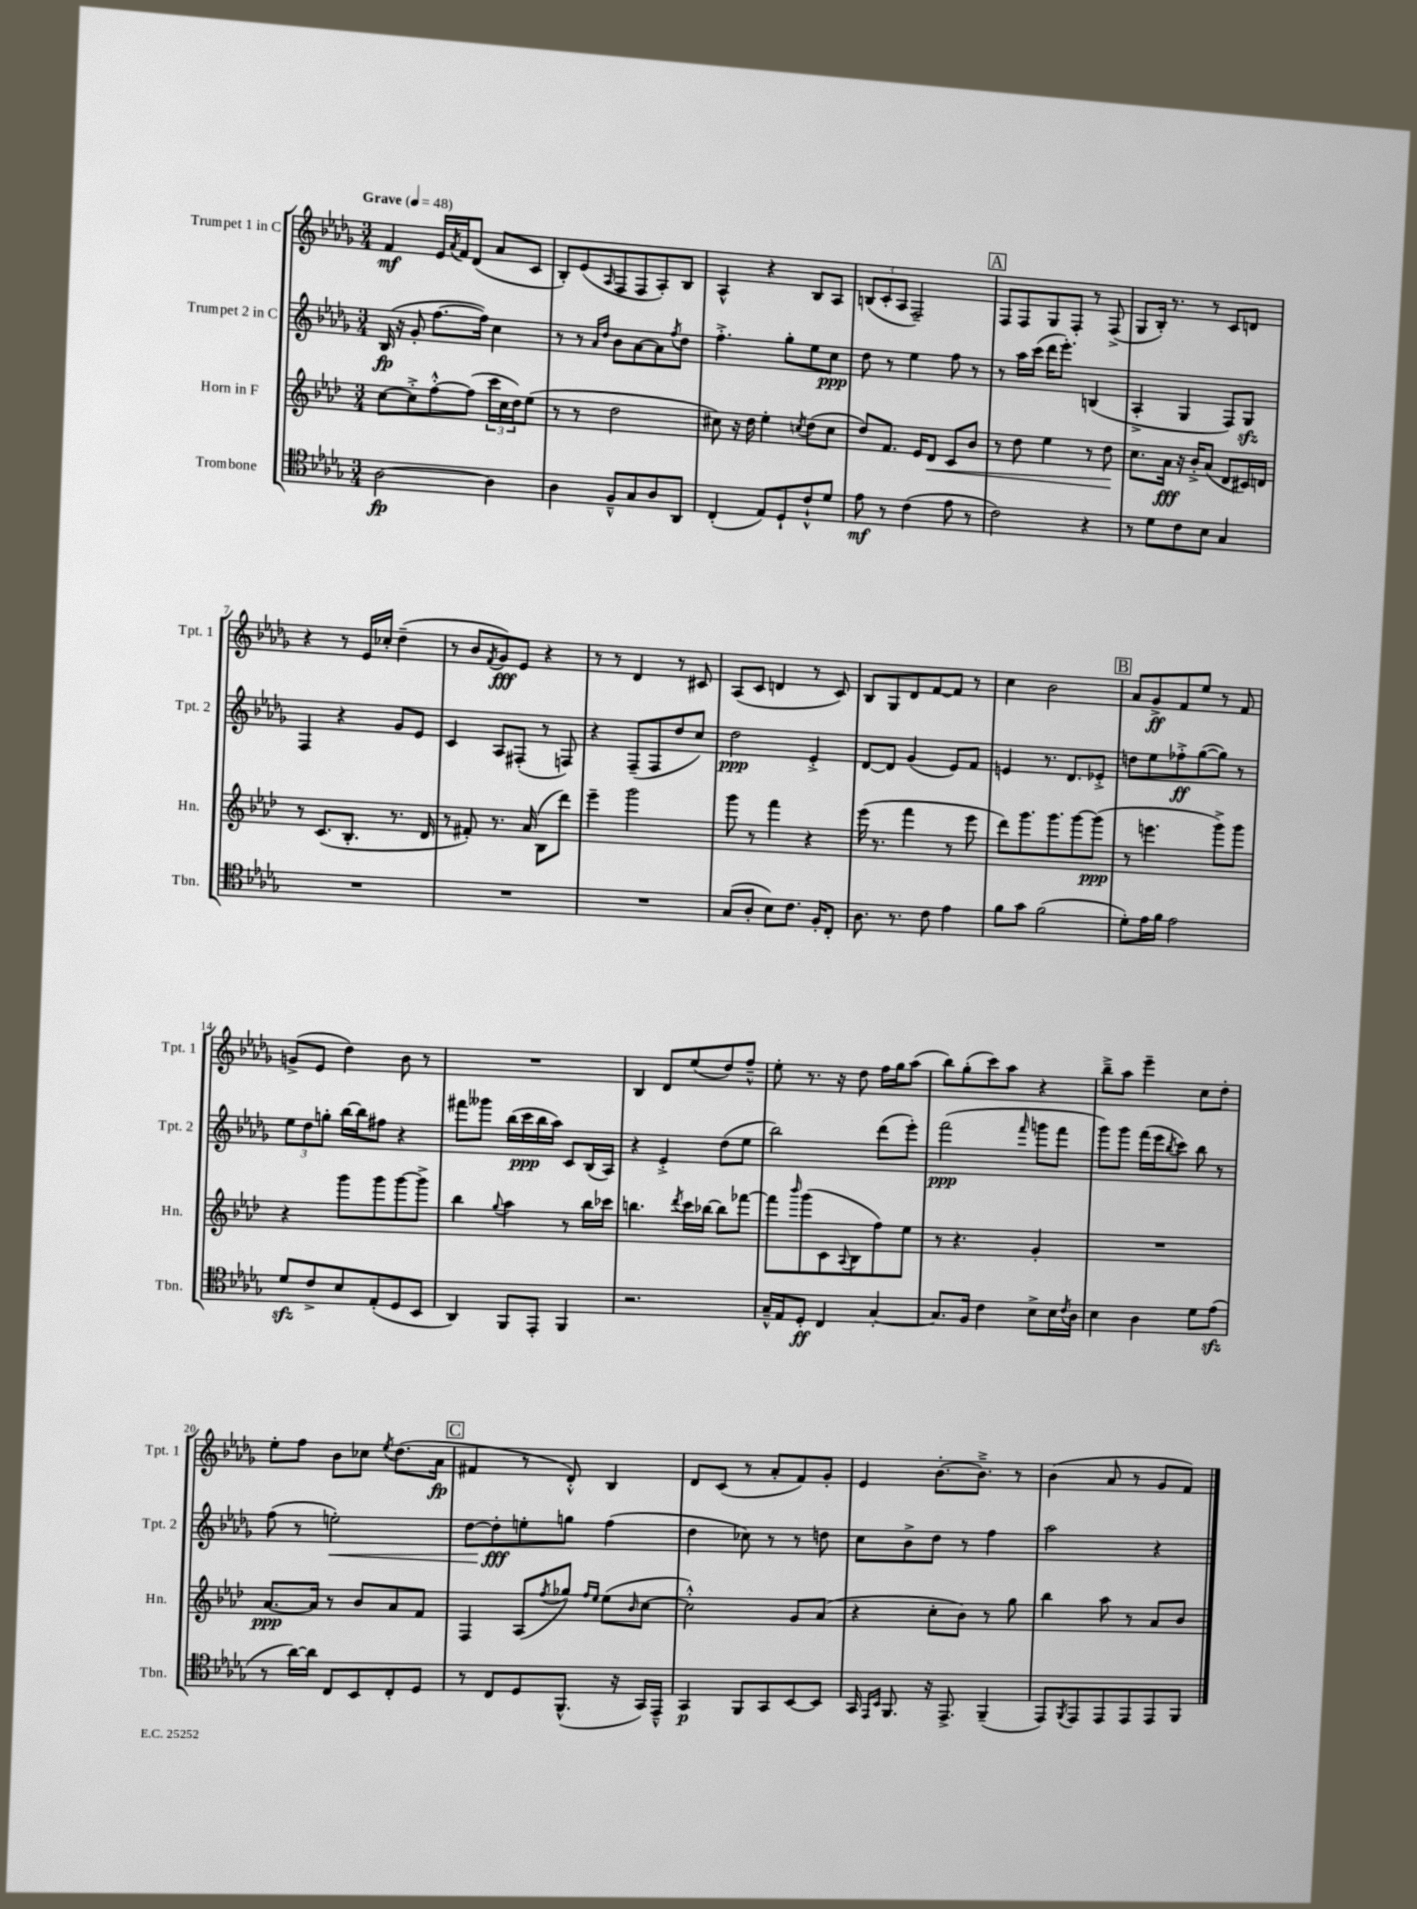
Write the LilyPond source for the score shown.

<<
\new StaffGroup <<
\new Staff = "s0" \with { instrumentName = "Trumpet 1 in C" shortInstrumentName = "Tpt. 1" } {
    \clef treble \key des \major \numericTimeSignature \time 3/4 \tempo "Grave" 4 = 48
    f'4\mf ees'16 \acciaccatura { aes'8 } f'16 des'8( aes'8 c'8 |
    bes8-.) ees'8( \grace { aes16 } f8 f8 aes8-.) bes8 |
    aes4-^ r4 bes8 aes8 |
    \tuplet 3/2 { b8( c'8-. aes8 } f2--) |
    \mark \markup { \box "A" } f8 f8 ges8 f8-. r8 f8->( |
    ges8 bes16-.) r8. r8 c'8 d'8 |
    r4 r8 ees'16 ces''16-. des''4--( |
    r8 bes'8 \acciaccatura { f'8 } ges'8\fff) ees'8 r4 |
    r8 r8 des'4 r8 cis'8 |
    aes8( c'8 d'4 r8 c'8) |
    bes8 ges8 des'8 f'8~ f'8 r8 |
    c''4 bes'2 |
    \mark \markup { \box "B" } aes'8 ges'8->\ff f'8 ees''8 r8 f'8 |
    g'8->( ees'8 des''4) bes'8 r8 |
    R2. |
    bes4 des'8 ees''8( des''8) f''8---^ |
    ees''8-. r8. r16 des''8 f''16 ges''16 aes''8( |
    bes''8) ges''8-.( c'''8) aes''8 r4 |
    bes''8---> aes''8 ees'''4-- c''8 des''8-. |
    ees''8-. f''8 bes'8 ces''8 \acciaccatura { ees''8 } des''8.( aes'16\fp |
    \mark \markup { \box "C" } fis'4 r8 des'8-.-^) bes4 |
    des'8 c'8( r8 aes'8-. f'8) ges'8-. |
    ees'4 bes'8.~-. bes'8.---> r8 |
    bes'4( aes'8 r8 ges'8 f'8) \bar "|." |
}
\new Staff = "s1" \with { instrumentName = "Trumpet 2 in C" shortInstrumentName = "Tpt. 2" } {
    \clef treble \key des \major \numericTimeSignature \time 3/4
    bes16\fp( r16 ges'8-. f''8.~ f''16) c''4 |
    r8 r8 \grace { aes'16 des''16 } bes'8 aes'8~ aes'8 \acciaccatura { f''8 } des''8 |
    f''4.-.-> ges''8-. ees''8 c''8\ppp |
    des''8 r8 ees''4 f''8 r8 |
    \mark \markup { \box "A" } r8 aes''16 c'''16( des'''16 ees'''8.-.) b4( |
    aes4-.-> ges4 f8) ges8\sfz |
    f4 r4 ges'8 ees'8 |
    c'4 aes8 fis8-.( r8 f8) |
    r4 f8--( f8 des''8 c''8) |
    des''2\ppp ees'4-.-> |
    des'8~ des'8 ges'4( ees'8) f'8 |
    e'4 r8. des'8. ees'8-.-> |
    \mark \markup { \box "B" } d''8 ees''8 fes''8-.->\ff ges''8~( ges''8) r8 |
    \tuplet 3/2 { ees''8 des''8 g''8-. } bes''16~ bes''16 fis''8 r4 |
    fis'''8 geses'''8 bes''16( c'''16\ppp bes''16 aes''16) c'8 bes16( aes16) |
    r4 ees'4-.-> des''8( ees''8 |
    bes''2) des'''8( ees'''8-.) |
    f'''2\ppp( \grace { f'''16 } g'''8 f'''8 |
    ges'''8) ges'''8 f'''16( ees'''16 \acciaccatura { bes''8 } c'''8) bes''8 r8 |
    f''8( r8 e''2-.\<) |
    \mark \markup { \box "C" } des''8~ des''8-.\fff\! e''8-. g''8 f''4( |
    des''4 ces''8) r8 r8 d''8 |
    c''8 bes'8-> des''8 r8 f''4 |
    aes''2 r4 \bar "|." |
}
\new Staff = "s2" \with { instrumentName = "Horn in F" shortInstrumentName = "Hn." } {
    \clef treble \key aes \major \numericTimeSignature \time 3/4
    c''8~ c''8-.-> f''8~-.-^ f''8( \tuplet 3/2 { c'''16 c''16 des''16) } ees''8( |
    r8 r8 des''2 |
    cis''8) r16 des''16 ees''4-. \acciaccatura { c''8 } des''8( c''8 |
    des''8) f'8. ees'16 des'8\< c'8 bes'8 |
    \mark \markup { \box "A" } r8 des''8 ees''4 r8 des''8\! |
    c''8. aes'16\fff r16 bes'16-.-> aes'8( des'8 cis'16) d'16 |
    r8 c'8.( bes8.-. r8. des'16 |
    r8 fis'8-.) r8. aes'16( bes8 des'''8) |
    ees'''4-- g'''2 |
    g'''8 r8 f'''4 r4 |
    ees'''16( r8. f'''4 r8 ees'''8 |
    des'''8) g'''8. g'''8. g'''8~ g'''8\ppp( |
    \mark \markup { \box "B" } r8 e'''4. g'''8->) g'''8 |
    r4 g'''8 g'''8 g'''8~ g'''8-> |
    bes''4 \appoggiatura { g''8 } aes''4 r8 bes''16 ces'''16 |
    b''4. \acciaccatura { des'''8 } c'''16 bes''16~ bes''8 fes'''8~ |
    fes'''8 \grace { bes'''16 } g'''8( c'8 \appoggiatura { aes8 } bes8 f''8) ees''8 |
    r8 r4. g'4-. |
    R2. |
    aes'8.~\ppp aes'16 r8 bes'8 aes'8 f'8 |
    \mark \markup { \box "C" } f4 aes8( \acciaccatura { f''8 } ges''8) \grace { f''16 ees''16 } ees''8( \grace { bes'16 } c''8~ |
    c''2-.-^) g'8 aes'8( |
    r4 c''8-. bes'8) r8 g''8 |
    bes''4 aes''8 r8 aes'8 bes'8 \bar "|." |
}
\new Staff = "s3" \with { instrumentName = "Trombone" shortInstrumentName = "Tbn." } {
    \clef tenor \key des \major \numericTimeSignature \time 3/4
    aes2~\fp aes4 |
    aes4 f8---^ ges8 aes8 aes,8 |
    c4-.( ees8) des8-! c'8-!-^ des'8 |
    ees'8\mf r8 c'4( ees'8 r8 |
    \mark \markup { \box "A" } c'2) r4 |
    r8 des'8 c'8 bes8 ges4 |
    R2. |
    R2. |
    R2. |
    ges8( aes8-. bes8) c'8. f16-. c8-. |
    aes8. r8. c'8 ees'4 |
    f'8 ges'8 f'2( |
    \mark \markup { \box "B" } des'8-.) ees'16 f'16 ees'2 |
    des'8\sfz c'8-> bes8 ees8-.( des8 bes,8 |
    aes,4) f,8 ees,8-. f,4 |
    r2. |
    ges16---^ ees16 des8-.\ff c4 ges4~-. |
    ges8. f16 c'4 bes8-> bes16 \acciaccatura { c'8 } aes16 |
    bes4 aes4 des'8 ees'8\sfz( |
    r8 aes'16~) aes'16 c8 bes,8 c8-. des8 |
    \mark \markup { \box "C" } r8 c8 des8 f,8.-^( r16 ges,16) ees,16---^ |
    ges,4\p f,8 ges,8 bes,8~ bes,8 |
    ges,16 \grace { ees,16 bes,16 } f,8. r16 ees,8.-> f,4--( |
    ees,8) \acciaccatura { f,8 } ees,8 ees,8 ees,8 ees,8 f,8 \bar "|." |
}
>>
>>
